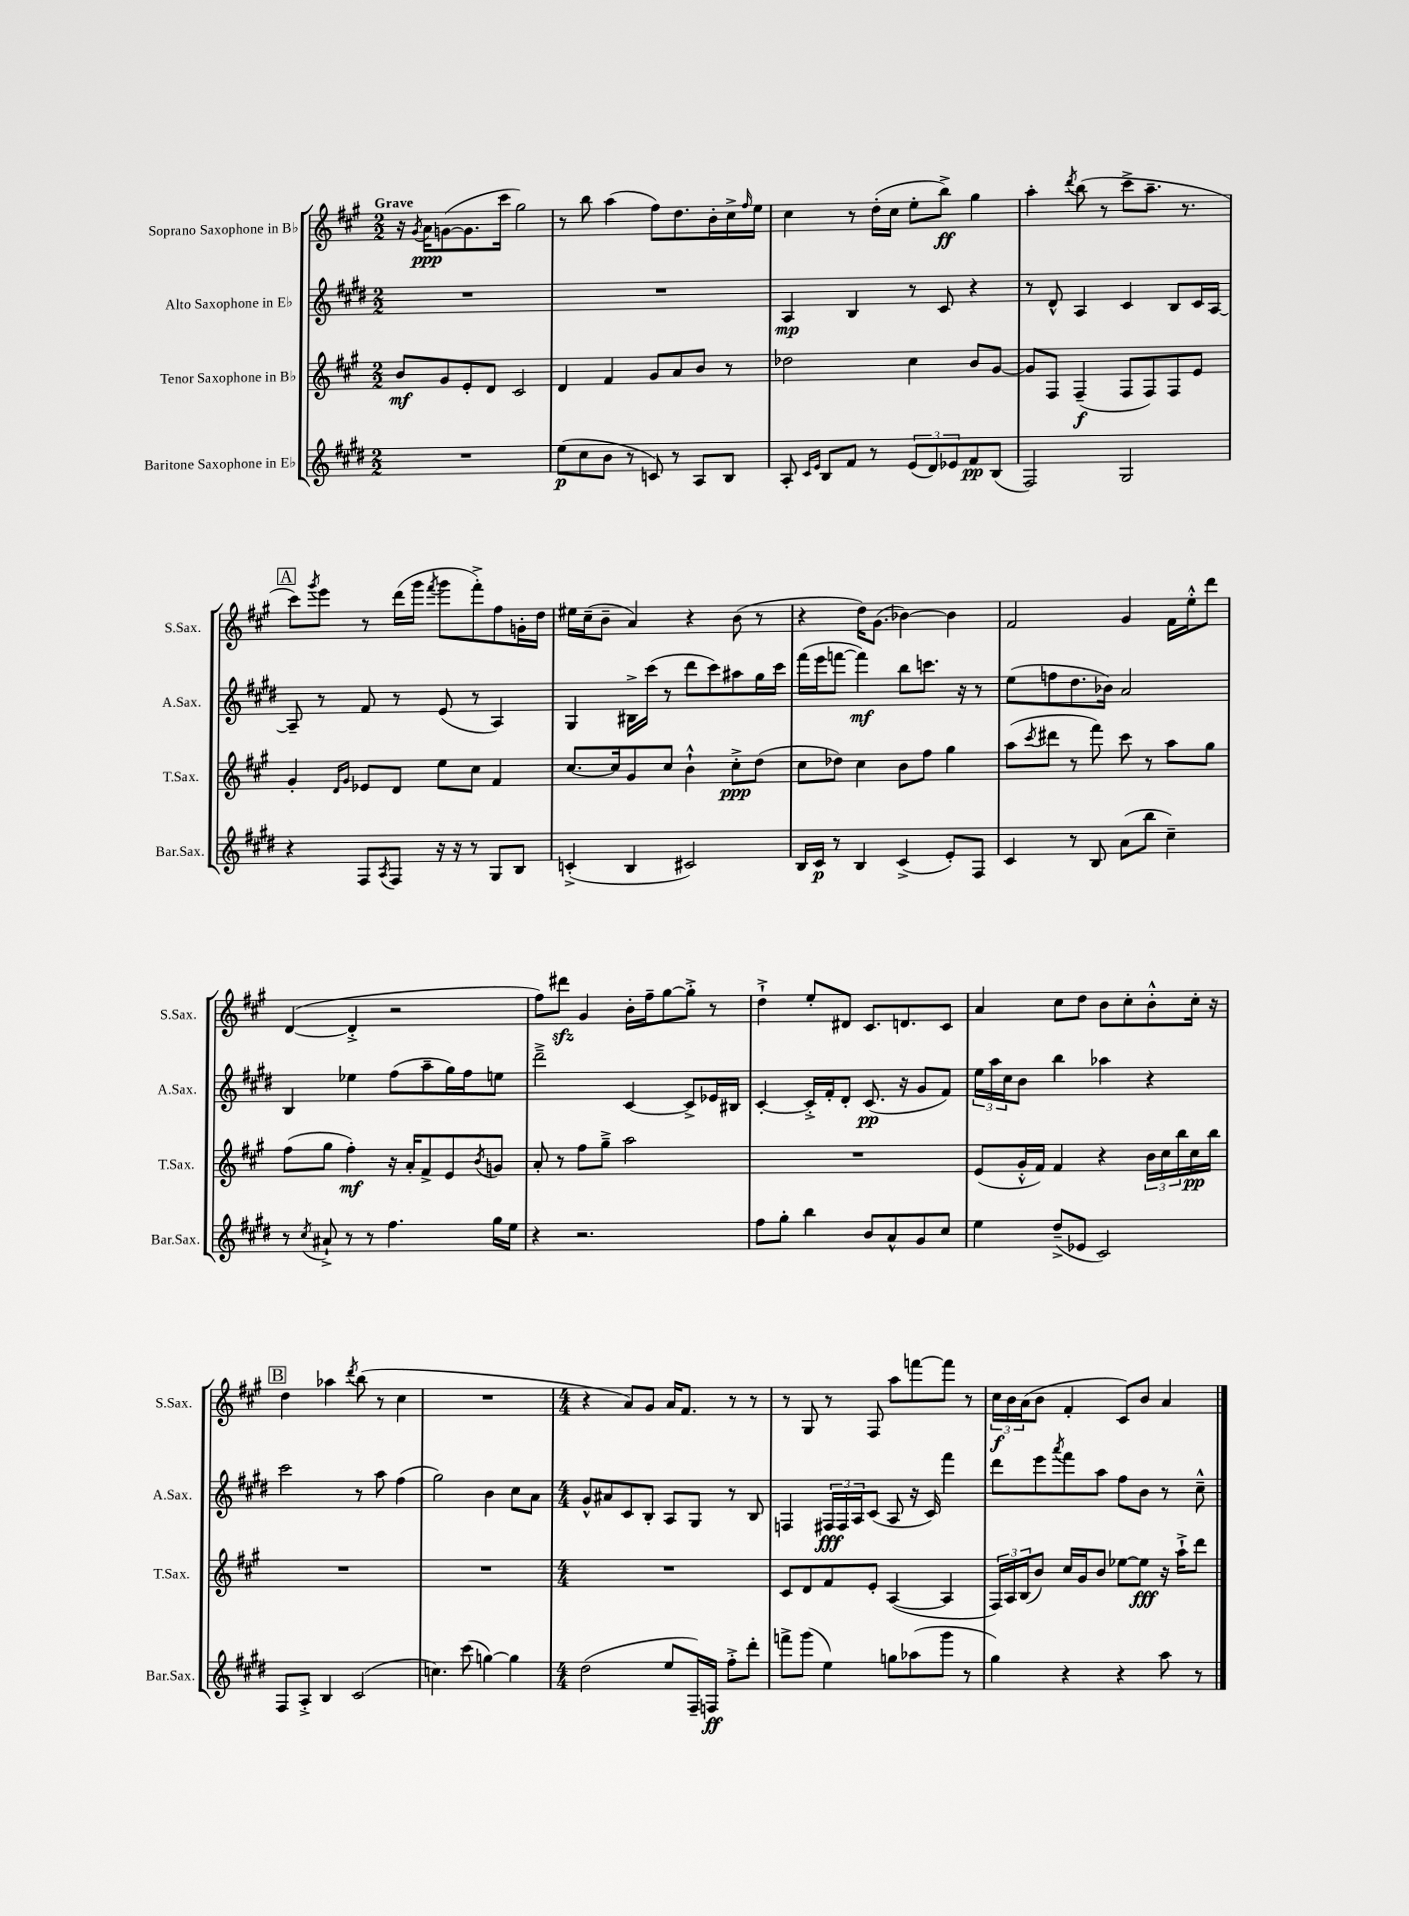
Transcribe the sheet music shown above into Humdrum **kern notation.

**kern	**kern	**kern	**kern
*staff4	*staff3	*staff2	*staff1
*clefG2	*clefG2	*clefG2	*clefG2
*k[f#c#g#d#]	*k[f#c#g#]	*k[f#c#g#d#]	*k[f#c#g#]
*M2/2	*M2/2	*M2/2	*M2/2
1r	8b/L	1r	16r
.	.	.	8qg#/
.	.	.	16a\LK
.	8g#/	.	([8g\
.	8e'/	.	8.g\]
.	8d/J	.	.
.	.	.	16ccc#\Jk
.	2c#/	.	2gg#\)
=	=	=	=
(8ee\L	4d/	1r	8r
8cc#\	.	.	8bb\
8b\J	4f#/	.	(4aa\
8r	.	.	.
8c/)	8g#/L	.	8ff#\L)
8r	8a/	.	8.dd\
8A/L	8b/J	.	.
.	.	.	16b'\L
8B/J	8r	.	16cc#^\
.	.	.	16qqff#/
.	.	.	16ee\JJ
=	=	=	=
8A'/	2dd-\	4A/	4cc#\
16qqc#/LL	.	.	.
16qqe/JJ	.	.	.
8B/L	.	.	.
8f#/J	.	4B/	8r
8r	.	.	(16dd'\LL
.	.	.	16cc#\JJ
(12e/L	4cc#\	8r	8ee'\L
12d#/)	.	.	.
.	.	8c#/	8bb^\J)
12e-/	.	.	.
8f#/	8b/L	4r	4gg#\
(8B/J	[8g#/J	.	.
=	=	=	=
2F#/)	8g#/]L	8r	4aa'\
.	8F#/J	8d#^^/	.
.	.	.	8qddd/
.	(4F#~/	4A/	(8bb\
.	.	.	8r
2G#/	8F#/L	4c#/	8ccc#^\L
.	8F#/)	.	8.aa~\J
.	8F#/	8B/L	.
.	.	.	8.r
.	8e/J	16c#/L	.
.	.	[16A/JJ	.
=	=	=	=
4r	4g#'/	8A~/]	8ccc#\L)
.	.	.	8qggg#/
.	.	8r	8eee\J
.	16qqd/LL	.	.
.	16qqg#/JJ	.	.
8F#/L	8e-/L	8f#/	8r
8qA/	.	.	.
8F#/J	8d/J	8r	(16ddd\LL
.	.	.	16ggg#\JJ
.	.	.	8qfff#/
16r	8ee\L	(8e/	8ggg#\L
16r	.	.	.
8r	8cc#\J	8r	8fff#'^\)
8G#/L	4f#/	4A/)	8ff#\
8B/J	.	.	16g'\L
.	.	.	16dd\JJ
=	=	=	=
(4c'^/	[8.cc#/L	4G#/	16ee#\LL
.	.	.	(16cc#~\J
.	.	.	8b~\J
.	16cc#/]k	.	.
4B/	8g#/	16B#^\LL	4a/)
.	.	(16ccc#\JJ	.
.	8cc#/J	8r	.
2c#/)	4b`^^\	8ddd#\L	4r
.	.	8ccc#\)	.
.	8cc#'^\L	8aa#\	(8b\
.	(8dd\J	16gg#\L	8r
.	.	16ccc#\JJ	.
=	=	=	=
16B/LL	8cc#\L	(16fff#\LL	4r
16c#/JJ	.	16eee\J	.
8r	8dd-\J)	[8fff\J	.
4B/	4cc#\	4fff\])	16dd\LK)
.	.	.	(8.g#\J
(4c#^/	8b\L	8bb\L	[4b-\)
.	8ff#\J	8.ccc\J	.
8e'/L)	4gg#\	.	4b-\]
.	.	16r	.
8F#/J	.	8r	.
=	=	=	=
4c#/	(8aa\L	(8ee\L	2f#/
.	8qccc#/	.	.
.	8ddd#\J	8ff\	.
8r	8r	8.dd#\	.
8B/	8fff#\)	.	.
.	.	16b-\Jk)	.
(8a\L	8ccc#\	2a/	4g#/
8bb\J	8r	.	.
4cc#~\)	8aa\L	.	16f#\LL
.	.	.	16ee'^^\J
.	8gg#\J	.	8ddd\J
=	=	=	=
8r	(8ff#\L	4B/	([4d/
8qcc#/	.	.	.
8a#`^/	8gg#\J	.	.
8r	4ff#'\)	4ee-\	4d'^/]
8r	.	.	.
4.ff#\	16r	(8ff#\L	2r
.	16a'/LK	.	.
.	8f#^/	8aa~\	.
.	8e/	16gg#\L)	.
.	.	16ff#\J	.
.	8qb/	.	.
16gg#\LL	8g/J	8ee\J	.
16ee\JJ	.	.	.
=	=	=	=
4r	8a'/	2ddd#~^\	8ff#\L)
.	8r	.	8ddd#\J
2.r	8ff#\L	.	4g#/
.	8gg#~^\J	.	.
.	2aa\	[4c#/	16b'\LL
.	.	.	16ff#~\J
.	.	.	[8gg#\
.	.	8c#^/]L	8gg#'^\]J
.	.	16e-/L	8r
.	.	16B#/JJ	.
=	=	=	=
8ff#\L	1r	[4c#'/	4dd`^\
8gg#'\J	.	.	.
4bb\	.	16c#'^/]LL	8ee'/L
.	.	16f#'/J	.
.	.	8d#'/J	8d#/J
8b/L	.	(8.c#/	8.c#/L
8a^^/	.	.	.
.	.	16r	8.d/
8g#/	.	8g#/L	.
8cc#/J	.	8f#/J)	8c#/J
=	=	=	=
4ee\	(8e/L	24ee\LL	4a/
.	.	24aa\	.
.	.	24cc#\J	.
.	16g#'^^/L	8b\J	.
.	16f#/JJ)	.	.
(8dd#~^/L	4f#/	4bb\	8cc#\L
8e-/J	.	.	8dd\J
2c#/)	4r	4aa-\	8b\L
.	.	.	8cc#'\
.	24b\LL	4r	8b'^^\
.	24cc#\	.	.
.	24bb\	.	.
.	16cc#\	.	16cc#'\Jk
.	16bb\JJ	.	16r
=	=	=	=
8F#/L	1r	2ccc#\	4dd\
8A'^/J	.	.	.
4B/	.	.	4aa-\
.	.	.	8qddd/
(2c#/	.	8r	(8bb\
.	.	8aa\	8r
.	.	(4ff#\	4cc#\
=	=	=	=
4.cc\)	1r	2gg#\)	1r
(8ccc#\	.	.	.
[4gg\)	.	4b\	.
4gg\]	.	8cc#\L	.
.	.	8a\J	.
=	=	=	=
*M4/4	*M4/4	*M4/4	*M4/4
(2dd#\	1r	8g#^^/L	4r
.	.	8a#/	.
.	.	8c#/	8a/L)
.	.	8B'/J	8g#/J
8ee/L	.	8A/L	16a/LK
.	.	.	8.f#/J
16F#~/L)	.	8G#/J	.
16F/JJ	.	.	.
8ff#'^\L	.	8r	8r
8ddd#'\J	.	8B/	8r
=	=	=	=
8fff^\L	8c#/L	4F/	8r
(8ggg#\J	8d/	.	8G#/
4ee\)	8f#/	24F#/LL	8r
.	.	24F#/	.
.	.	24A/J	.
.	8e'/J	(8c#/J	8F#/
8gg\L	([4A/	8A/	8aa\L
(8aa-\	.	16r	[8fff\
.	.	16c#/)	.
8ggg#\J	4A/]	4fff#\	8fff\]J
8r	.	.	8r
=	=	=	=
4gg#\)	24F#/LL)	8ddd#\L	24cc#\LL
.	24A/	.	24b\
.	(24B/J	.	(24a\J
.	8b/J)	8eee\	8b\J
.	.	8qaaa/	.
4r	16cc#/LL	8fff#\	4f#'/
.	16g#/J	.	.
.	8b/J	8aa\J	.
4r	[8ee-\L	8ff#\L	8c#/L)
.	8ee-\]J	8b\J	8b/J
8aa\	16r	8r	4a/
.	16aa`^\LK	.	.
8r	8ddd\J	8cc#~^^\	.
==	==	==	==
*-	*-	*-	*-
